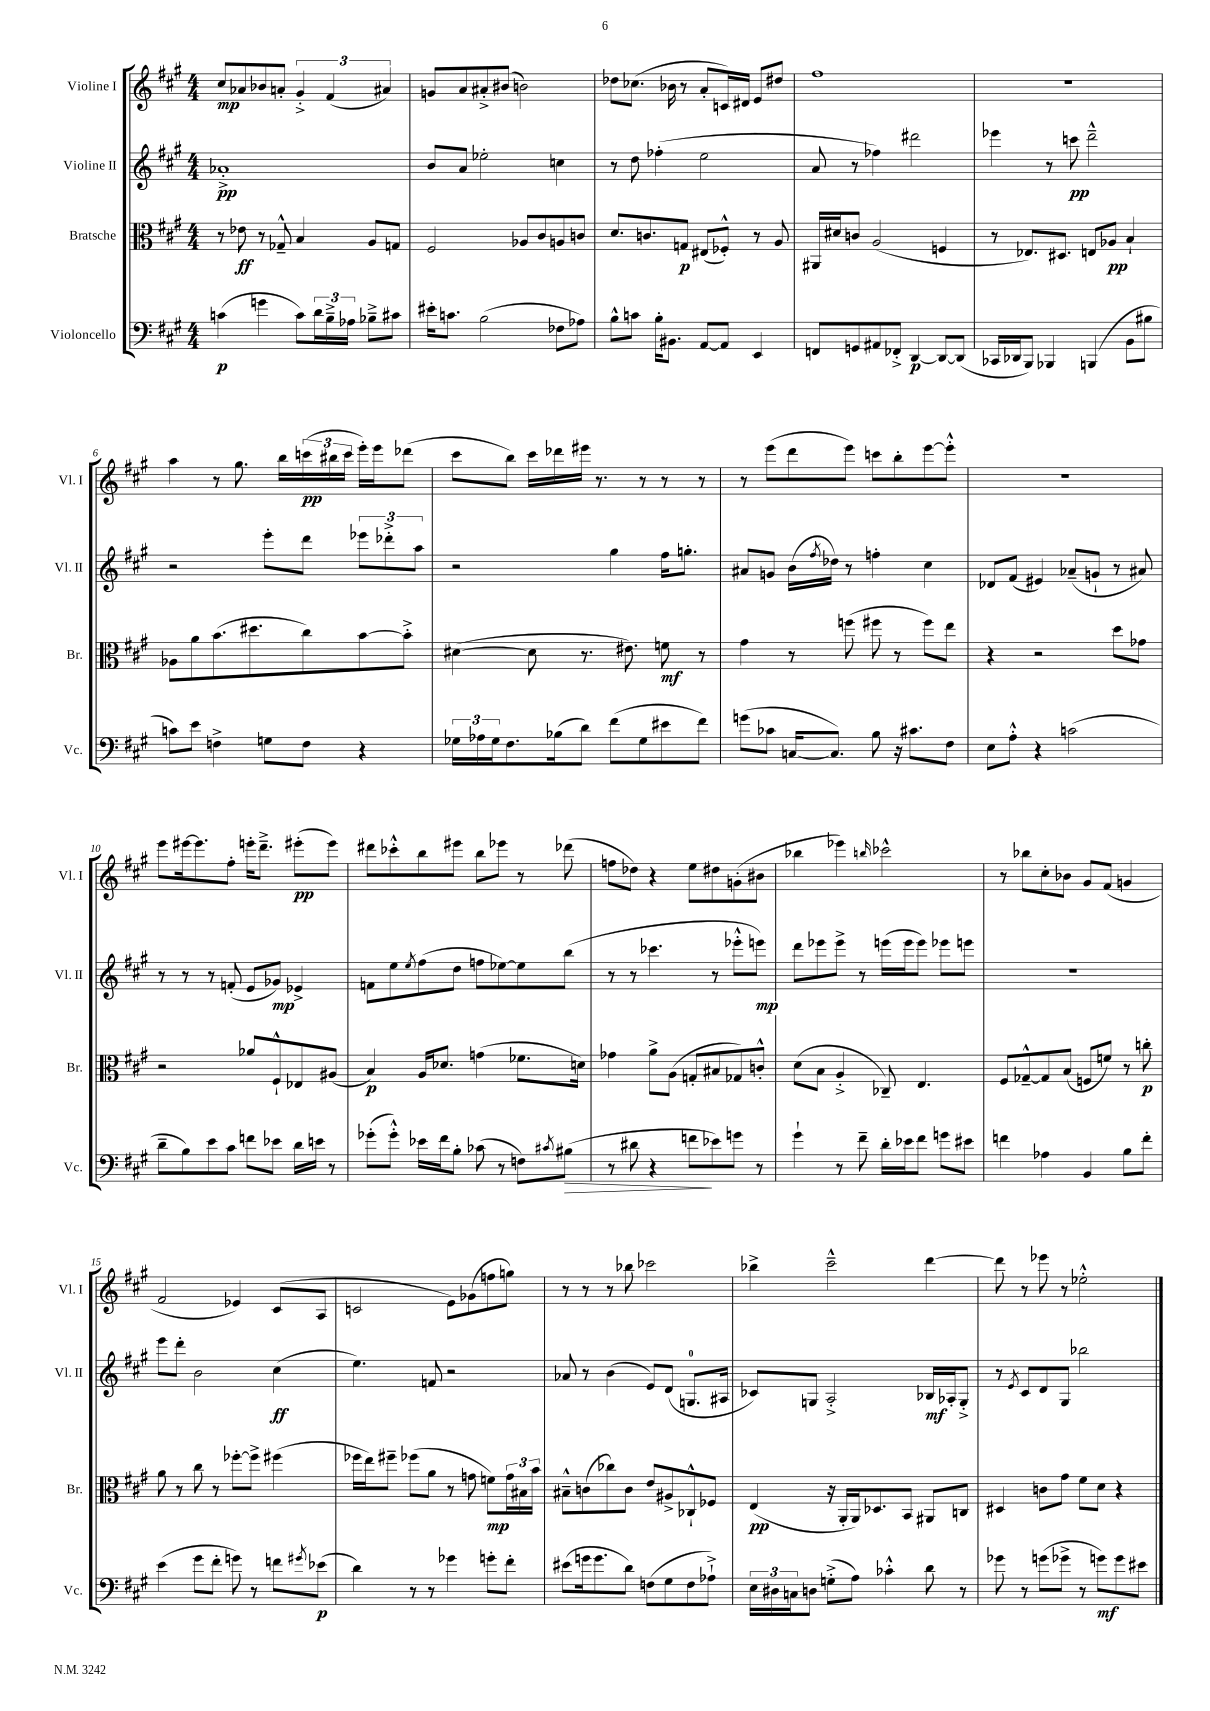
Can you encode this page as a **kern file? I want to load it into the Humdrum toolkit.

**kern	**kern	**kern	**kern
*staff4	*staff3	*staff2	*staff1
*clefF4	*clefC3	*clefG2	*clefG2
*k[f#c#g#]	*k[f#c#g#]	*k[f#c#g#]	*k[f#c#g#]
*M4/4	*M4/4	*M4/4	*M4/4
(4c\	8r	1a-'^	8cc#/L
.	8e-\	.	8a-/
4g\	8r	.	8b-/
.	8G-~^^/	.	8a'/J
8c\L)	4B/	.	6g#'^/
24d\L	.	.	.
24B~^\	.	.	(6f#/
24A-\JJ	.	.	.
8B-~^\L	8A/L	.	.
.	.	.	6a#/)
8c#\J	8G/J	.	.
=	=	=	=
16e#'\LK	2F#/	8b/L	8g/L
8.c\J	.	.	.
.	.	8a/J	8a/
(2B\	.	2ee-'\	8a#'^/
.	.	.	(8b#/J
.	8A-/L	.	2b\)
.	8c#/	.	.
8F-\L	8A/	4cc\	.
8A-\J)	8c/J	.	.
=	=	=	=
8B^^\L	8.d/L	8r	8dd-\L
8c\J	.	8dd\	(8.cc-\J
.	8.c/	.	.
16B'\LK	.	(4ff-'\	.
8.BB#\J	.	.	16b-\
.	8G/J	.	8r
[8AA/L	(8E#/L	2ee\	8a'/L
8AA/]J	8F-'^^/J)	.	16c/L)
.	.	.	16d#/JJ
4EE/	8r	.	8e/L
.	8A/	.	8dd#/J
=	=	=	=
8FF/L	16AA#/LL	8a/	1ff#
.	16d#/J	.	.
8GG/	8c/J	8r	.
8AA#/	(2A/	4ff-\)	.
8FF-'^/J	.	.	.
[4DD/	.	2ddd#\	.
8DD/_L	4F/	.	.
(8DD/]J	.	.	.
=	=	=	=
16CC-/LL	8r	4eee-\	1r
16DD-/J	.	.	.
8BBB/J)	8.E-/L)	.	.
4BBB-/	.	8r	.
.	8.D#/J	.	.
.	.	8ccc\	.
(4BBB/	8E/L	2ddd~^^\	.
.	8A-/J	.	.
8BB\L	4B`/	.	.
8B#\J	.	.	.
=	=	=	=
8c\L)	8A-\L	2r	4aa\
8e\J	8a\	.	.
4F^\	(8.b\	.	8r
.	.	.	8.gg#\
.	8.dd#\	.	.
8G\L	.	8eee'\L	.
.	.	.	16bb\LL
8F\J	8cc#\)	8ddd\J	(24ccc\
.	.	.	24bb#\
.	.	.	24ccc\JJ
4r	[8b\	12eee-\L	16eee'\LL)
.	.	.	16eee\J
.	.	12ddd-'^\	.
.	8b'^\]J	.	(8ddd-\J
.	.	12aa\J	.
=	=	=	=
24G-\LL	([4d#\	2r	8ccc#\L
24A-\	.	.	.
24G-\J	.	.	.
8.F#\	.	.	8bb\J)
.	8d#\]	.	16ccc#\LL
(16B-\k	.	.	16ddd-\
8d\J)	8.r	.	16eee#\JJ
.	.	.	8.r
(8f#\L	.	4gg#\	.
.	8.e#\)	.	.
8G-\	.	.	8r
8e#\	8f\	16ff#\LK	8r
.	.	8.gg'\J	.
8f#\J)	8r	.	8r
=	=	=	=
(8g\L	4g#\	8a#/L	8r
8c-\J	.	8g/J	(8eee\L
[16C/LK	8r	(16b\LL	8ddd\
.	.	8qff#/	.
8.C/]J)	.	16dd-\JJ)	.
.	(8ff\	8r	8eee\J)
8B\	8ff#\	4ff'\	8ccc\L
16r	8r	.	8bb'\
8.c#\L	.	.	.
.	8ff#\L)	4cc#\	[8eee\
8F#\J	8ee\J	.	8eee'^^\]J
=	=	=	=
8E\L	4r	8d-/L	1r
8A'^^\J	.	(8f#/J	.
4r	2r	4e#/)	.
(2c\	.	(8a-~/L	.
.	.	8g`/J	.
.	8dd\L	8r	.
.	8g-\J	8a#/)	.
=	=	=	=
8d~\L	2r	8r	8eee\L
8B\)	.	8r	[16eee#\k
.	.	.	8.eee#\]
8e\	.	8r	.
8c#\J	.	(8f'/	8ff#'\J
8f\L	8a-/L	8e/L	16eee'\LK
.	.	.	8.ddd~^\J
8e-\J	8F#`^^/	8g-/J)	.
16d\LL	8E-/	4e-^/	(8eee#'\L
16e\JJ	.	.	.
8r	(8A#/J	.	8eee#\J)
=	=	=	=
(8g-'\L	4B/)	8f\L	8ddd#\L
8g-'^^\J)	.	8ee\	8ccc-'^^\
.	.	8qee/	.
16e-\LL	16A/LK	(8ff#\	8bb\
16f#\J	8.d-/J	.	.
8B'\J	.	8dd\J	8eee#\J
(8c-\	(4g\	8ff\L	8bb\L
8r	.	[8ee-\)	8eee-\J
8F\L)	8.f-\L	8ee-\]	8r
8qc#/	.	.	.
(8B#\J	.	(8bb\J	(8ddd-\
.	16d\Jk)	.	.
=	=	=	=
8r	4g-\	8r	8ff\L
8d#\	.	8r	8dd-\J)
4r	8a^\L	4.ccc-\	4r
.	(8A\J	.	.
8f\L	8G'/L	.	8ee\L
8e-\)	8B#/	8r	8dd#\
8g\J	8G-/)	8eee-'^^\L	(8g'\
8r	8c'^^/J	8eee\J)	8b#\J
=	=	=	=
4g#`\	(8d\L	8ddd\L	4bb-\
.	8B\J	8eee-\	.
8r	4A'^/	8eee-^\J	4eee-\)
8f#~\	.	8r	.
.	.	.	16qqbb/
16d'\LL	8C-~/)	(16eee\LL	2ccc-^^\
16e-\J	.	16eee\J	.
8f#\J	4.E/	8eee\J)	.
8g\L	.	8eee-\L	.
8e#\J	.	8eee\J	.
=	=	=	=
4f\	8F#/L	1r	8r
.	[8G-~^^/	.	8bb-\L
4A-\	8G-/]	.	8cc#'\
.	(8B/J	.	8b-\J
4BB/	8F/L	.	8g#/L
.	8f/J)	.	(8f#/J
8B\L	8r	.	4g/
8f'\J	8cc'\	.	.
=	=	=	=
(4e\	8a\	8eee\L	2f#/
.	8r	8ddd'\J	.
8g#\L	8cc#\	2b\	.
8f#'\J	8r	.	.
8g\)	[8ff-'\L	.	4e-/)
8r	8ff-^\]J	.	.
8f\L	(4ff#\	(4cc#\	(8c#/L
8qg#/	.	.	.
(8e-\J	.	.	8A/J
=	=	=	=
4d\)	16ff-\LL	4.ee\)	2c/
.	16ee\J)	.	.
.	8ff#~\J	.	.
8r	(8ff-\L	.	.
8r	8a\J	8f/	.
4g-\	8r	2r	8e\L)
.	8g\	.	(8g-\
8g'\L	8f\L)	.	8ff\
8f#'\J	24g\L	.	8gg\J)
.	24B#\	.	.
.	24b\JJ	.	.
=	=	=	=
(8e#\L	8B#~^^\L	8a-/	8r
16g\k	(8c\	8r	8r
8.g\	.	.	.
.	8cc-\)	(4b\	8r
8d\J)	8c\J	.	8bb-\
(8F\L	8e/L	8e/L)	2ccc-\
8G#\	8A#^/	(8d/J	.
8F\	8C-`^^/	8.G/L	.
8A-`^\J)	8F-/J	.	.
.	.	16A#/Jk	.
=	=	=	=
24E\LL	(4E/	8c-/L)	4bb-^\
24D#\	.	.	.
24C\J	.	.	.
8D\J	.	8G/J	.
(8G'^\L	16r	2A'^/	2ccc#~^^\
.	16AA'/LL	.	.
8A\J)	16AA/J)	.	.
.	8.D-/	.	.
4c-'^^\	.	.	.
.	8BB/J	.	.
8d\	8AA#/L	16B-/LL	[4ddd\
.	.	16A-'/J	.
8r	8C/J	8G'^/J	.
=	=	=	=
8g-\	4D#/	8r	8ddd\]
.	.	8qe/	.
8r	.	8c#/L	8r
(8g\L	8c\L	8d/	8eee-\
8g-^\J	8g#\J	8G#/J	8r
8r	8f#\L	2bb-\	2ee-'^^\
8g\L)	8d\J	.	.
8g\	4r	.	.
8e#\J	.	.	.
==	==	==	==
*-	*-	*-	*-
